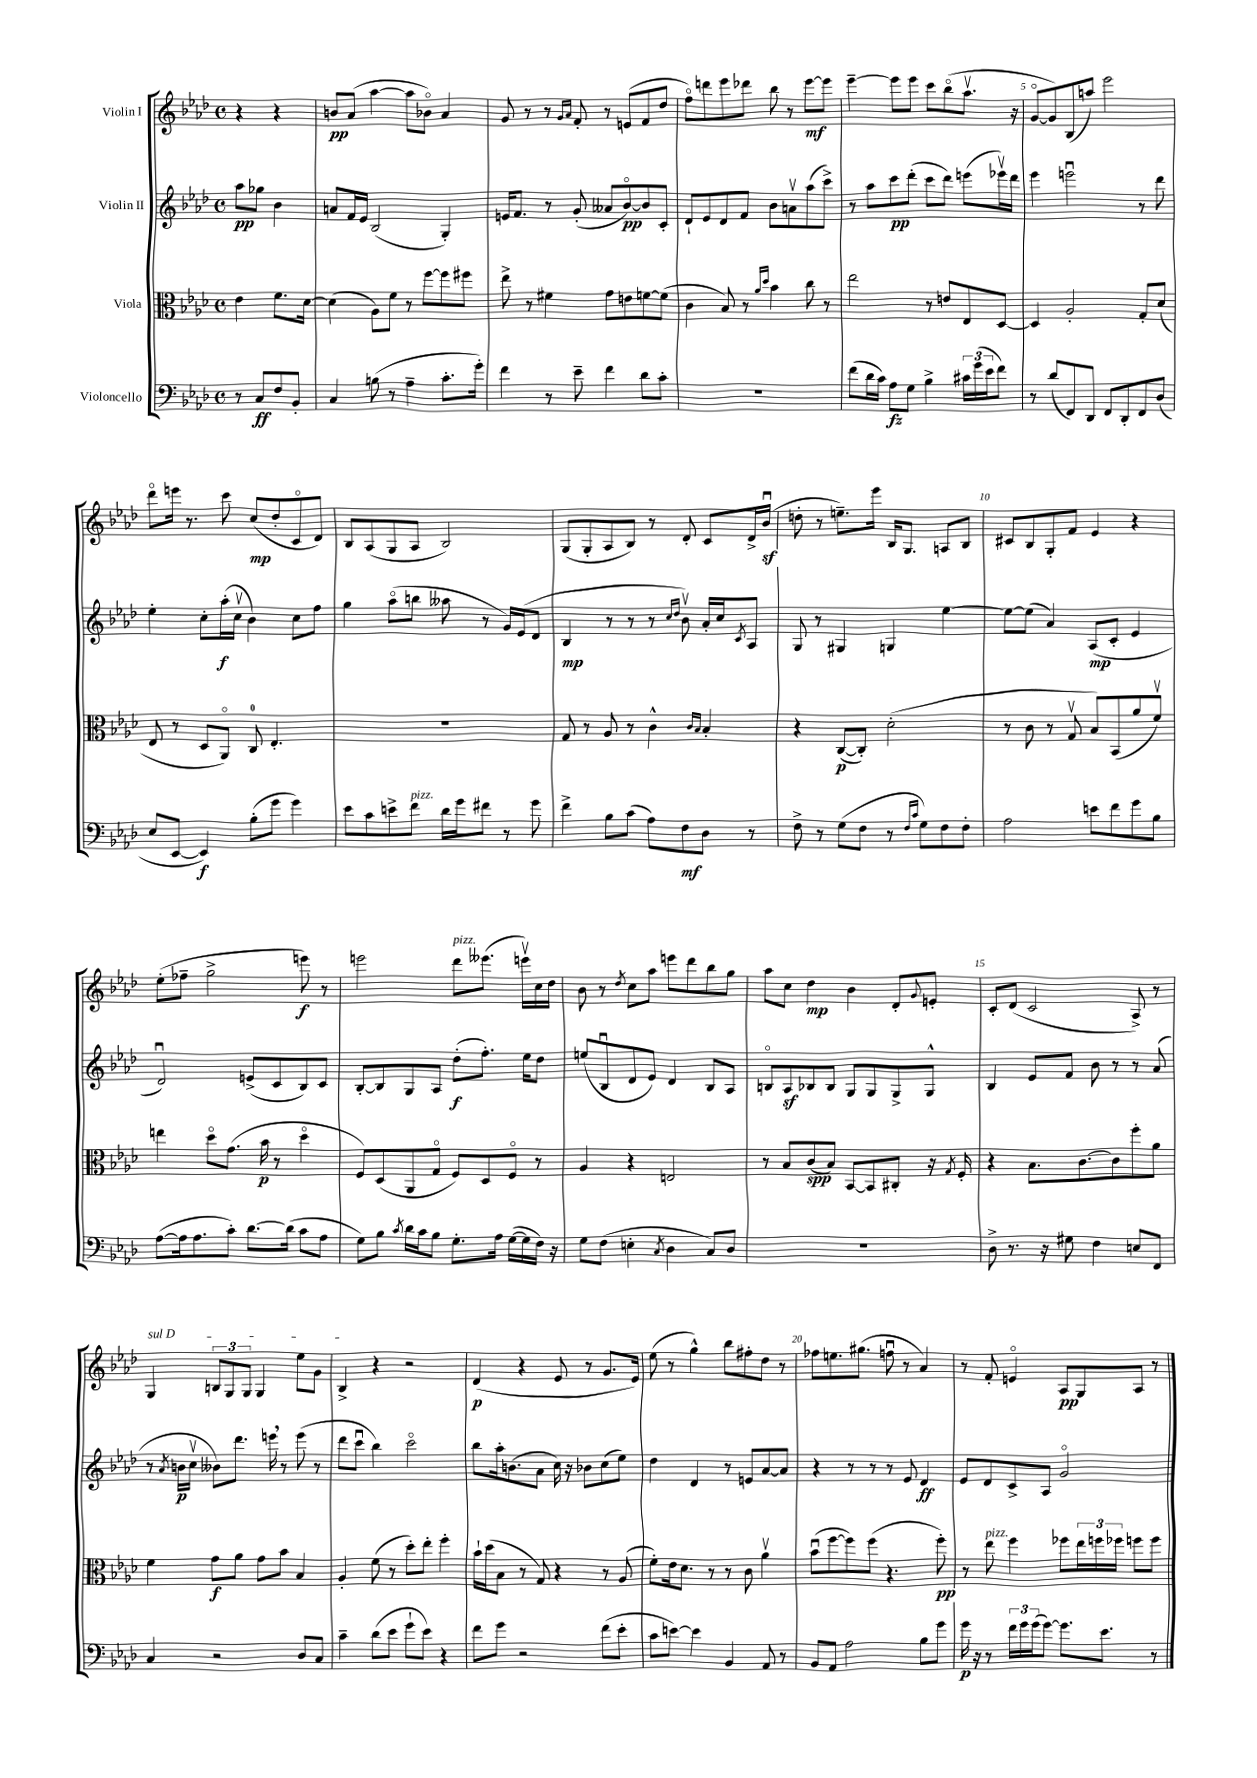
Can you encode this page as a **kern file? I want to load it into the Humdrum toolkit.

**kern	**kern	**kern	**kern
*staff4	*staff3	*staff2	*staff1
*clefF4	*clefC3	*clefG2	*clefG2
*k[b-e-a-d-]	*k[b-e-a-d-]	*k[b-e-a-d-]	*k[b-e-a-d-]
*M4/4	*M4/4	*M4/4	*M4/4
*met(c)	*met(c)	*met(c)	*met(c)
8r	4e-	8aa-	4r
8C	.	8gg-	.
8F	8.f	4b-	4r
8BB-'	.	.	.
.	[16d-	.	.
=	=	=	=
4C	(4d-]	8a	8b
.	.	16f	(8a-
.	.	16e-	.
(8B	8A-)	(2B-	[4aa-
8r	8f	.	.
4A-~	8r	.	8aa-]
.	[8ff	.	8b-o)
8.c'	8ff]	4G')	4a-
.	8ff#	.	.
16g')	.	.	.
=	=	=	=
4f	8ee-^	16e	8g
.	.	8.f	.
.	8r	.	8r
8r	4f#	8r	8r
.	.	.	16qqg
.	.	.	16qqa-
8e-~	.	(8g'	8f'
4f	8g	8a--	8r
.	8e	[8b-o)	(8e
8d-	[8f	8b-]	8f
8c'	(8f]	8c'	8dd-
=	=	=	=
1r	4c	8d-`	8ffo)
.	.	8e-	8ddd
.	8B-)	8d-	8eee-
.	8r	8f	8ddd-
.	16qqa-	.	.
.	16qqdd-	.	.
.	4b-	8b-	8bb-
.	.	8av	8r
.	8cc	(8aa-	[8eee-
.	8r	8ccc^)	8eee-]
=	=	=	=
(8f	2ee-	8r	[4eee-~
16d-	.	8aa-	.
16c)	.	.	.
8A-	.	8ccc	8eee-]
8G	.	(8ddd-'	8eee-
4B-^	8r	8ccc	8ccc
.	8e	8ddd-)	(8bb-o
24c#	8E-	(8eee	8.aa-v
(24g	.	.	.
24e-	.	.	.
8f)	[8D-	16eee-v)	.
.	.	16ddd-	16r
=	=	=	=
8r	4D-]	4eee-	[8go
(8d-	.	.	8g])
8FF)	2A-'	2eeeu	(8B-
8DD-	.	.	8aa)
8FF	.	.	2eee-
8DD-'	.	.	.
8FF	8G'	8r	.
(8D-	(8d-	8ddd-	.
=	=	=	=
8E-	8E-	4ee-'	8ddd-o
[8EE-	8r	.	16eee
.	.	.	8.r
4EE-])	8D-	8cc'	.
.	8AA-o)	(16aa-'	8ccc
.	.	16ccv	.
(8B-'	8C	4b-)	(8cc
8g	4.E-'	.	8dd-'
4g)	.	8cc	8co
.	.	8ff	8d-)
=	=	=	=
8e-	1r	4gg	8B-
8c	.	.	(8A-
8e^	.	(8aa-o	8G
8f	.	8bb	8A-
16d-	.	8aa--	2B-)
16g	.	.	.
8f#	.	8r	.
8r	.	16g)	.
.	.	(16e-	.
8g	.	8d-	.
=	=	=	=
4f^	8G	4B-	(8G
.	8r	.	8G'
8B-	8A-	8r	8A-
(8c	8r	8r	8B-)
8A-)	4c^^	8r	8r
.	.	16qqcc	.
.	.	16qqdd-	.
8F	.	8b-v)	8d-'
.	16qqc	.	.
.	16qqB-	.	.
8D-	4B-'	16a-'	8c
.	.	16cc	.
.	.	8qc	.
8r	.	8A-	16d-^
.	.	.	(16b-u
=	=	=	=
8F^	4r	8G	8dd'
8r	.	8r	8r
(8G	([8C	4G#	8.ee~)
8F	8C'])	.	.
.	.	.	16eee-
8r	(2d-'	4G	16B-
.	.	.	8.G
16qqF	.	.	.
16qqc	.	.	.
8G)	.	.	.
8F	.	[4ee-	8A
8F'	.	.	8B-
=	=	=	=
2A-	8r	8ee-_	8c#
.	8c	(8ee-]	8B-
.	8r	4a-)	8G'
.	8Gv	.	8f
8e	8B-)	(8A-	4e-
8f	(8BB-	8c'	.
8g	8a-	4e-	4r
8B-	8fv)	.	.
=	=	=	=
([8A-	4ee	2d-u)	(8ee-'
16A-]	.	.	8ff-~
8.A-	.	.	.
.	8dd-o	.	2gg^
8c')	(8.g	.	.
[8.d-	.	(8e^	.
.	16b-	.	.
.	8r	8c	.
(16d-]	.	.	.
8c	4dd-o	8B-)	8eee)
8A-	.	8c	8r
=	=	=	=
8G)	8F)	[8B-'	2eee
8B-	(8D-	8B-]	.
8qc	.	.	.
16d-	8AA-	8G	.
16c	.	.	.
8B-	8Go	8A-	.
8.G'	8F)	(8dd-'	8ddd-
.	8D-	8.ff')	(8.eee--
16A-	.	.	.
([16G	8Fo	.	.
16G]	.	16ee-	16eeev)
16F)	8r	8dd-	16cc
16r	.	.	16dd-
=	=	=	=
8G	4A-	(8ee	8b-
(8F	.	8B-u	8r
.	.	.	8qdd-
4E'	4r	8d-	8cc
.	.	8e-)	8aa-
8qC	.	.	.
4D-	2E	4d-	8eee
.	.	.	8ddd-
8C)	.	8B-	8bb-
8D-	.	8A-	8gg
=	=	=	=
1r	8r	8Bo	8aa-
.	8B-	8A-	8cc
.	(8c	8B-	4dd-
.	8B-)	8B-	.
.	[8BB-	8G	4b-
.	8BB-]	8G	.
.	8C#'	8G^	8d-'
.	.	.	8qqg
.	16r	8G^^	8e'
.	8qG	.	.
.	16F'	.	.
=	=	=	=
8D-^	4r	4B-	8c'
8.r	.	.	(8d-
.	8.B-	8e-	2c
16r	.	.	.
8G#	.	8f	.
.	[8.c	.	.
4F	.	8b-	.
.	8c]	8r	.
8E	8ff'	8r	8A-^)
8FF	8a-	(8a-	8r
=	=	=	=
4C	4f	8r	4G
.	.	8qa-	.
.	.	16b	.
.	.	16ccv	.
2r	8g	8b--)	12B
.	.	.	12G
.	8a-	8.ddd-	.
.	.	.	12G
.	8g	.	4G
.	.	16eee	.
.	8b-	8r	.
8D-	4B-	(8eee	8ee-
8C	.	8r	8g
=	=	=	=
4c~	4A-'	8ddd-	4B-^
.	.	8cccu	.
(8d-	(8f	4bb-)	4r
8e-	8r	.	.
8g`	8dd-')	2ccco	2r
8e-)	8ee-'	.	.
4r	4ff'	.	.
=	=	=	=
8f	16b-`	8bb-	(4d-
.	(16dd-	.	.
8g	8B-	16aa-'	.
.	.	(8.b	.
2r	8r	.	4r
.	8G)	8a-	.
.	4r	16cc)	8e-
.	.	16r	.
.	.	8b-	8r
(8f	8r	(8cc	8.g
8e-'	(8A-	8ee-)	.
.	.	.	16e-)
=	=	=	=
8c	8f')	4dd-	(8ee-
[8e)	16e-	.	8r
.	8.d-	.	.
4e]	.	4d-	4gg^^)
.	8r	.	.
4BB-	8r	8r	8bb-
.	8c	8e	8ff#'
8AA-	4a-v	[8a-	8dd-
8r	.	8a-]	8r
=	=	=	=
8BB-	(8b-u	4r	8ff-
8AA-	[8ff	.	8.ee
2A-	8ff])	8r	.
.	.	.	(8.gg#
.	(8ff	8r	.
.	4.r	8r	8ffu
.	.	8e-	8r
8B-	.	4d-	4a-)
8g	8ff')	.	.
=	=	=	=
16g	8r	8e-	8r
16r	.	.	.
8r	8ee-	8d-	8f'
24f	4ff	8c^	4eo
24g	.	.	.
(24g	.	.	.
[8g)	.	8A-	.
8.g]	8ff-	2go	8A-
.	24ee-	.	8G
.	24ff	.	.
8.e-	.	.	.
.	24ff-	.	.
.	8ff	.	8A-
8r	8ff	.	8r
==	==	==	==
*-	*-	*-	*-
